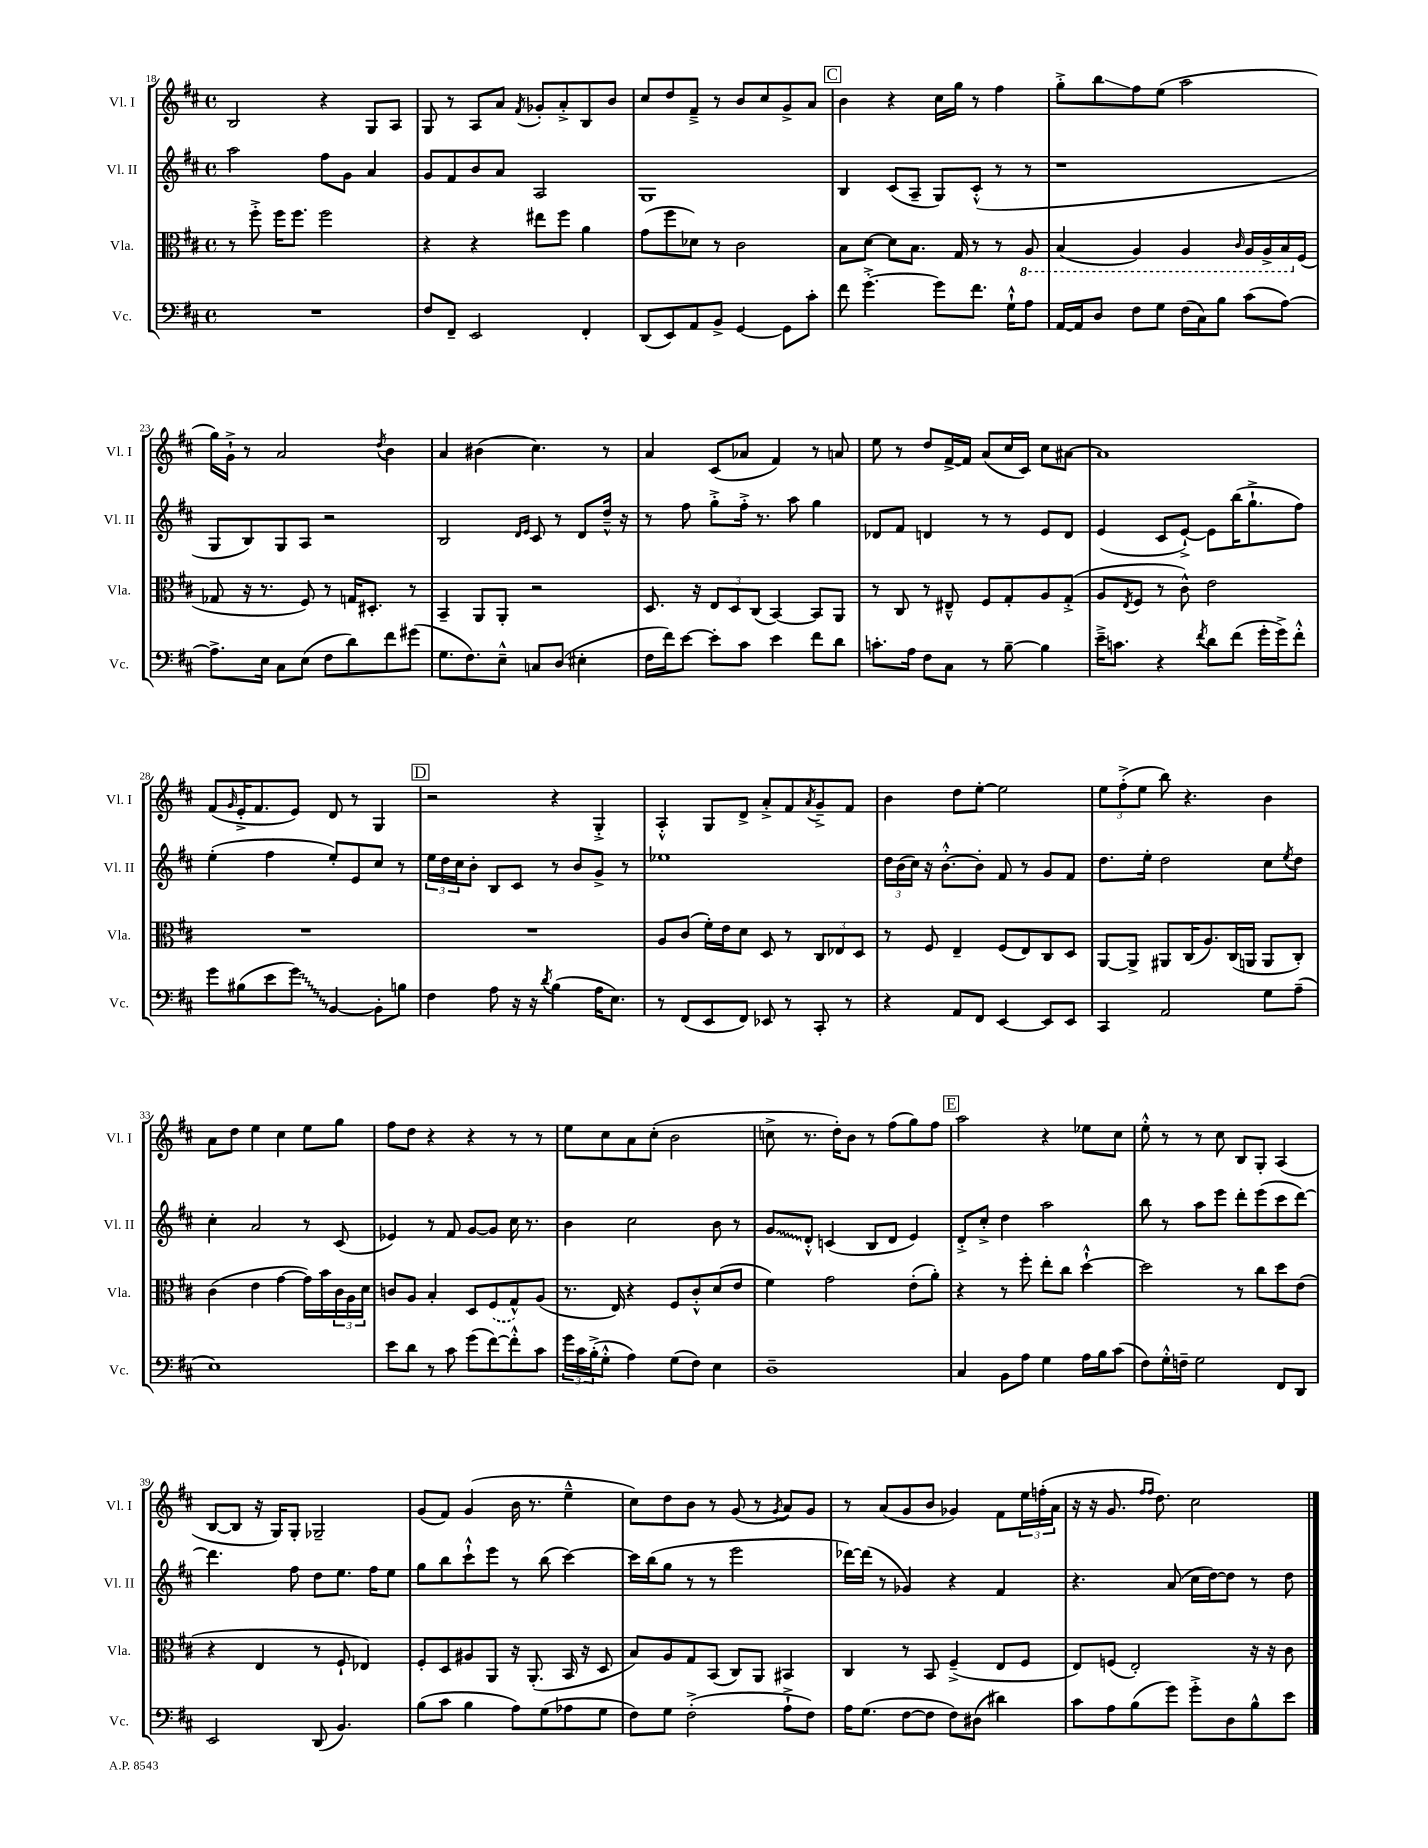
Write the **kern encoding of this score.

**kern	**kern	**kern	**kern
*staff4	*staff3	*staff2	*staff1
*clefF4	*clefC3	*clefG2	*clefG2
*k[f#c#]	*k[f#c#]	*k[f#c#]	*k[f#c#]
*M4/4	*M4/4	*M4/4	*M4/4
*met(c)	*met(c)	*met(c)	*met(c)
1r	8r	2aa\	2B/
.	8ff#'^\	.	.
.	16ff#\LK	.	.
.	8.ff#\J	.	.
.	2ff#\	8ff#\L	4r
.	.	8g\J	.
.	.	4a/	8G/L
.	.	.	8A/J
=	=	=	=
8F#/L	4r	8g/L	8G/
8FF#~/J	.	8f#/	8r
2EE/	4r	8b/	8A/L
.	.	8a/J	8a/J
.	.	.	8qf#/
.	8ee#\L	2A/	8g-'/L
.	8ff#\J	.	8a'^/
4FF#'/	4a\	.	8B/
.	.	.	8b/J
=	=	=	=
(8DD/L	(8g\L	1G	8cc#/L
8EE/)	8ff#\	.	8dd/
8AA/	8d-\J)	.	8f#~^/J
8BB^/J	8r	.	8r
[4GG/	2c#\	.	8b/L
.	.	.	8cc#/
8GG\]L	.	.	8g^/
8c#'\J	.	.	8a/J
=	=	=	=
8f#\	8B\L	4B/	4b\
[4.g'^\	[8d\J	.	.
.	8d\]L	(8c#/L	4r
.	8.B\J	8A~/J	.
8g\]L	.	8G/L)	16cc#\LL
.	16G/	.	16gg\JJ
8.f#\J	8r	(8c#'^^/J	8r
.	8r	8r	4ff#\
16G`^^\LK	.	.	.
8A\J	8AA/	8r	.
=	=	=	=
[16AA/LL	(4BB/	1r	8gg'^\L
16AA/]J	.	.	.
8D/J	.	.	8bb\
8F#\L	4AA/)	.	8ff#\
8G\J	.	.	(8ee\J
(16F#\LL	4AA/	.	2aa\
16C#\J)	.	.	.
8B\J	.	.	.
.	16qqC#/	.	.
(8c#\L	16AA/LL	.	.
.	16AA^/	.	.
[8A\J)	16BB/	.	.
.	(16F#/JJ	.	.
=	=	=	=
8.A^\]L	8G-/	8G/L	16gg\LL)
.	.	.	16g`^\JJ
.	16r	8B/)	8r
16E\Jk	8.r	.	.
8C#\L	.	8G/	2a/
(8E\J	8F#/)	8A/J	.
8F#\L	8r	2r	.
8d\)	16G/LK	.	.
.	8.D#'/J	.	.
.	.	.	8qdd/
8f#\	.	.	4b\
(8g#\J	8r	.	.
=	=	=	=
8.G\L	4BB~/	2B/	4a/
8.F#\)	.	.	.
.	8AA/L	.	(4b#\
8E~^^\J	8AA'/J	.	.
.	.	16qqd/LL	.
.	.	16qqe/JJ	.
8C/L	2r	8c#/	4.cc#\)
(8D/J	.	8r	.
4E#'\	.	8d/L	.
.	.	16dd~^^/Jk	8r
.	.	16r	.
=	=	=	=
16F#\LL	8.D/	8r	4a/
16f#\J)	.	.	.
[8e\J	.	8ff#\	.
.	16r	.	.
8e'\]L	12E/L	8gg'^\L	(8c#/L
.	12D/	.	.
8c#\J	.	16ff#'^\Jk	8a-/J
.	(12C#/J	.	.
.	.	8.r	.
4e\	[4BB/)	.	4f#/)
.	.	8aa\	.
8f#\L	8BB/]L	4gg\	8r
8d\J	8AA/J	.	8a/
=	=	=	=
8.c'\L	8r	8d-/L	8ee\
.	8C#/	8f#/J	8r
16A\Jk	.	.	.
8F#\L	8r	4d/	8dd/L
8C#\J	8E#~^^/	.	[16f#^/L
.	.	.	16f#/]JJ
8r	8F#/L	8r	(8a/L
[8B~\	8G'/	8r	16cc#/L
.	.	.	16c#/JJ)
4B\]	8A/	8e/L	8cc#\L
.	(8G'^/J	8d/J	[8a#\J
=	=	=	=
16e~^\LK	8A/L	(4e/	1a#]
8.c\J	.	.	.
.	8qE/	.	.
.	8F#/J	.	.
4r	8r	8c#/L	.
.	8c#^^\)	[8e`^/J)	.
8qf#/	.	.	.
8d\L	2e\	8e\]L	.
(8f#\J	.	(16bb\K	.
.	.	8.gg`^\	.
16g'\LL	.	.	.
16g^\J)	.	.	.
8f#'^^\J	.	8ff#\J)	.
=	=	=	=
8g\L	1r	(4ee'\	(8f#/L
.	.	.	16qqg/
(8B#\	.	.	16e'^/K
.	.	.	8.f#/
8e\	.	4ff#\	.
8g\J)	.	.	8e/J)
[4BB/	.	8ee'/L)	8d/
.	.	8e/	8r
8BB'\]L	.	8cc#/J	4G/
8B\J	.	8r	.
=	=	=	=
4F#\	1r	24ee\LL	2r
.	.	24dd\	.
.	.	24cc#\J	.
.	.	8b'\J	.
8A\	.	8B/L	.
16r	.	8c#/J	.
16r	.	.	.
8qd/	.	.	.
(4B\	.	8r	4r
.	.	8b/L	.
16A\LK	.	8g^/J	4G'^/
8.E\J)	.	.	.
.	.	8r	.
=	=	=	=
8r	8A/L	1ee-	4A'^^/
(8FF#/L	(8c#/J	.	.
8EE/	16f#'\LL)	.	8G/L
.	16e\J	.	.
8FF#/J)	8d\J	.	8d^/J
8EE-/	8D/	.	8a'^/L
8r	8r	.	8f#/
.	.	.	8qa/
8CC#'/	12C#/L	.	8g~^/
.	12E-/	.	.
8r	.	.	8f#/J
.	12D/J	.	.
=	=	=	=
4r	8r	24dd\LL	4b\
.	.	(24b\	.
.	.	24cc#\JJ)	.
.	8F#/	16r	.
.	.	[8.b'^^\L	.
8AA/L	4E~/	.	8dd\L
8FF#/J	.	8b'\]J	[8ee'\J
[4EE/	(8F#/L	8f#/	2ee\]
.	8E/)	8r	.
8EE/]L	8C#/	8g/L	.
8EE/J	8D/J	8f#/J	.
=	=	=	=
4CC#/	[8AA/L	8.dd\L	12ee\L
.	.	.	(12ff#'^\
.	8AA^/]J	.	.
.	.	.	12ee\J
.	.	16ee'\Jk	.
2AA/	8AA#/L	2dd\	8bb\)
.	(16C#/K	.	4.r
.	8.A/)	.	.
.	(16C#/L	.	.
.	16AA/JJ	.	.
8G\L	8AA/L	8cc#\L	4b\
.	.	8qee/	.
(8A~\J	8C#'/J)	8dd\J	.
=	=	=	=
1E)	(4c#\	4cc#'\	8a\L
.	.	.	8dd\J
.	4e\	2a/	4ee\
.	[4g\	.	4cc#\
.	16g\]LL)	8r	8ee\L
.	16b\	.	.
.	24c#\	(8c#/	8gg\J
.	24A\	.	.
.	24d\JJ	.	.
=	=	=	=
8e\L	8c/L	4e-/)	8ff#\L
8d\J	8A/J	.	8dd\J
8r	4B'/	8r	4r
8c#\	.	8f#/	.
(8g\L	8D/L	[8g/L	4r
[8f#\)	(8F#/	8g/]J	.
8f#'^^\]	8G^^/)	16cc#\	8r
.	.	8.r	.
8c#\J	(8A/J	.	8r
=	=	=	=
24g\LL	8.r	4b\	8ee\L
24c#\	.	.	.
(24B'^\J	.	.	.
8G'^^\J	.	.	8cc#\
.	16E/)	.	.
4A\)	4r	2cc#\	8a\
.	.	.	(8cc#'\J
(8G\L	8F#/L	.	2b\
8F#\J)	8c#'^^/	.	.
4E\	(8d/	8b\	.
.	8e/J	8r	.
=	=	=	=
1D~	4f#\)	8g/L	8cc^\
.	.	8d'^^/J	8.r
.	2g\	(4c/	.
.	.	.	16dd'\LK)
.	.	.	8b\J
.	.	8B/L	8r
.	.	8d/J	(8ff#\L
.	(8e'\L	4e/)	8gg\)
.	8a'\J)	.	8ff#\J
=	=	=	=
4C#/	4r	8d'^/L	2aa\
.	.	8cc#'^/J	.
8BB\L	8r	4dd\	.
8A\J	8ff#'\	.	.
4G\	8ee'\L	2aa\	4r
.	8cc#\J	.	.
16A\LL	[4dd`^^\	.	8ee-\L
16B\J	.	.	.
(8c#\J	.	.	8cc#\J
=	=	=	=
8F#\L)	2dd\]	8bb\	8ee'^^\
16G'^^\L	.	8r	8r
16F~\JJ	.	.	.
2G\	.	8aa\L	8r
.	.	8eee\J	8cc#\
.	8r	8ddd'\L	8B/L
.	8cc#\L	(8eee\	8G'/J
8FF#/L	8dd\	8ccc#\	(4A/
8DD/J	(8e\J	[8ddd\J)	.
=	=	=	=
2EE/	4r	4.ddd\]	[8B/L
.	.	.	8B/]J
.	4E/	.	16r
.	.	.	16G/LK)
.	.	8ff#\	8G'/J
(8DD/	8r	8dd\L	2G-~/
4.BB/)	8F#`/	8.ee\J	.
.	4E-/)	.	.
.	.	16ff#\LK	.
.	.	8ee\J	.
=	=	=	=
(8B\L	8F#'/L	8gg\L	(8g/L
8c#\J	8D/	8bb\	8f#/J)
4B\	8A#/	8ccc#`^^\	(4g/
.	8AA/J	8eee\J	.
8A\L)	16r	8r	16b\
.	(8.AA'/	.	8.r
(8G\	.	(8bb\	.
8A-\	16BB/	[4ccc#\)	4ee~^^\
.	16r	.	.
8G\J	8D/	.	.
=	=	=	=
8F#\L)	8B/L)	16ccc#\]LL	8cc#\L)
.	.	(16bb\J	.
8G\J	8A/	8gg\J	8dd\
(2F#'^\	8G/	8r	8b\J
.	(8BB/J	8r	8r
.	8C#/L)	2eee\	(8g/
.	8AA/J	.	8r
.	.	.	8qg/
8A`^\L	4BB#/	.	8a/L)
8F#\J)	.	.	8g/J
=	=	=	=
16A\LK	4C#/	[16ddd-\LL)	8r
(8.G\J	.	(16ddd-\]JJ	.
.	.	8r	(8a/L
[8F#\L	8r	4g-/)	8g/
8F#\]J	8BB/	.	8b/J
8F#\L)	(4F#~^/	4r	4g-/)
(8D#\J	.	.	.
4d#\)	8E/L	4f#/	8f#\L
.	8F#/J	.	24ee\L
.	.	.	(24ff'\
.	.	.	24a\JJ
=	=	=	=
8c#\L	8E/L)	4.r	16r
.	.	.	16r
8A\	(8F/J	.	8.g/
(8B\	2E'/)	.	.
.	.	.	16qqff#/LL
.	.	.	16qqff#/JJ
.	.	.	8.dd\)
8g\J)	.	(8a/	.
8g'^\L	.	16cc#\LL	2cc#\
.	.	[16dd\J)	.
8D\	.	8dd\]J	.
8B^^\	16r	8r	.
.	16r	.	.
8e\J	8c#\	8dd\	.
==	==	==	==
*-	*-	*-	*-
